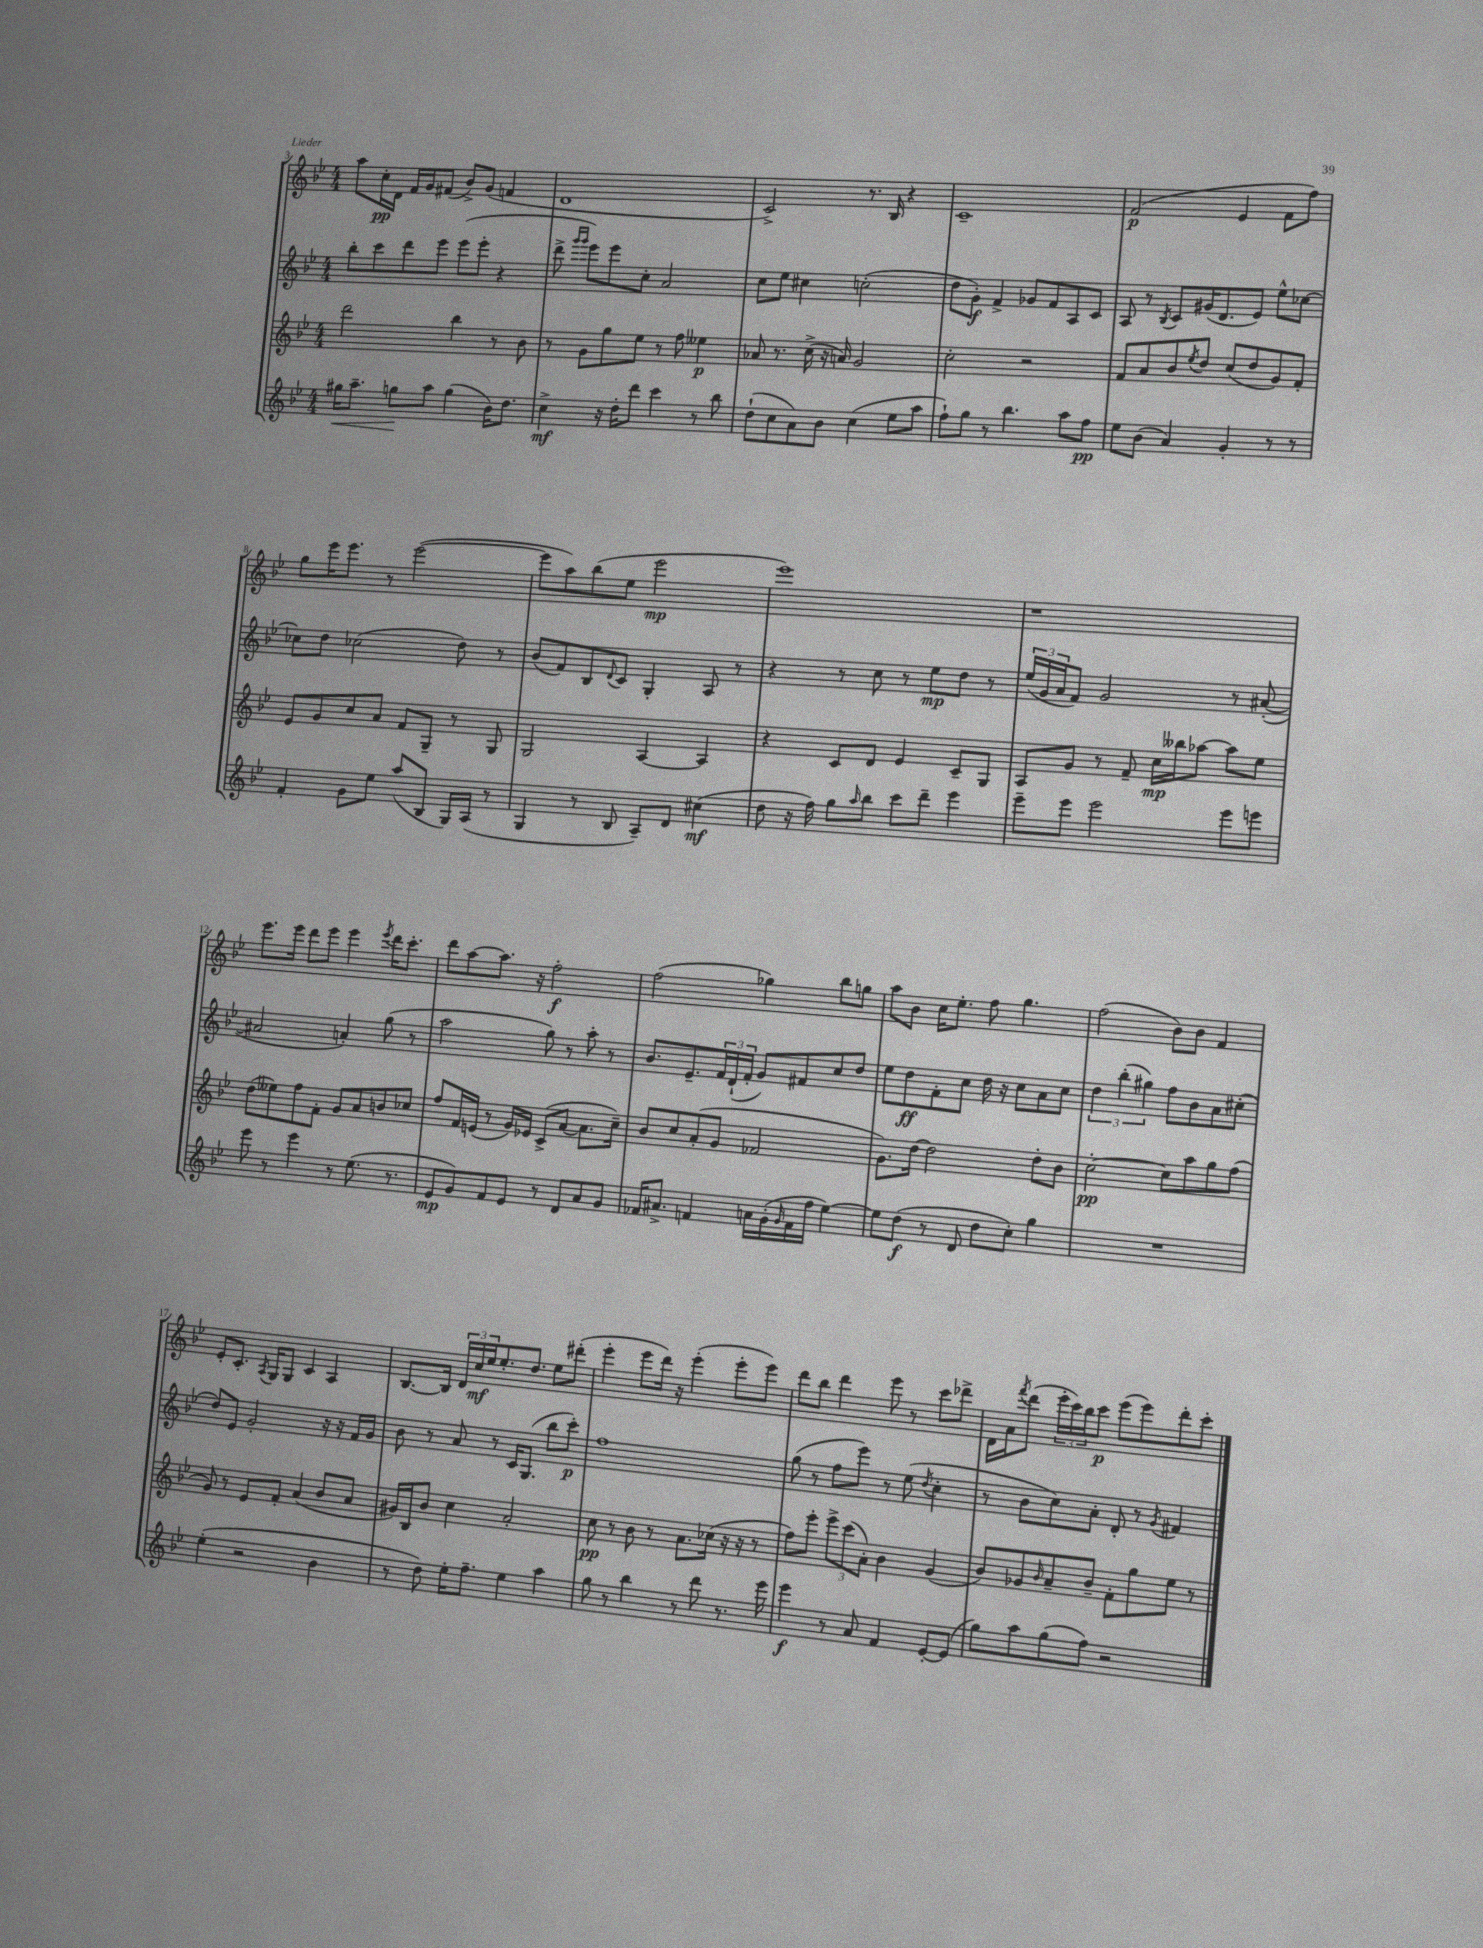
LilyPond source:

<<
\new StaffGroup <<
\new Staff = "s0" {
    \clef treble \key bes \major \numericTimeSignature \time 4/4
    a''8 c''16-.\pp d'16 f'16 g'16 fis'8( bes'8->) g'8( f'4 |
    d'1 |
    c'2->) r8. bes16 r4 |
    c'1-- |
    f'2\p( ees'4 f'8 f''8) |
    g''8 ees'''16 ees'''8. r8 ees'''2~( |
    ees'''8 a''8) bes''8( ees''8 ees'''2\mp |
    ees'''1) |
    r1 |
    ees'''8. ees'''16 d'''8 ees'''8 ees'''4 \acciaccatura { ees'''8 } d'''16 c'''8.-. |
    d'''8 a''8~ a''8. r16 f''2-.\f |
    f''2( ges''4) bes''8 g''8 |
    a''8 bes'8 c''16 ees''8.-. f''8 g''4. |
    f''2( bes'8) bes'8 f'4 |
    ees'8-. c'8.-. \acciaccatura { a8 } g16 g8 c'4 a4 |
    bes8.~ bes16 \tuplet 3/2 { d'16 c''16\mf ees''16 } ees''8.-. d''8. ees''8 dis'''8-.( |
    ees'''4-. ees'''8 d'''16) r16 ees'''4-.( ees'''8-. ees'''8) |
    d'''8 bes''8 d'''4 ees'''8 r8 c'''8 des'''8-> |
    d'16 a'16 \acciaccatura { f'''8 } d'''8( \tuplet 3/2 { ees'''16-. c'''16) bes''16 } c'''8\p ees'''8( ees'''8) d'''8-. c'''8-. \bar "|." |
}
\new Staff = "s1" {
    \clef treble \key bes \major \numericTimeSignature \time 4/4
    bes''8-. c'''8 d'''8 ees'''8 ees'''8( ees'''8-. r4 |
    d'''8-> \grace { g'''16 g'''16 } ees'''8) ees'''8 c''8-. a'2 |
    c''8 ees''8 cis''4 c''2-.( |
    d''8 g'8-.\f) f'4-> ges'8 f'8 a8 c'8 |
    a8 r8 \acciaccatura { bes8 } c'8 gis'16( d'8. ees'8) ees''8-^ ces''8~ |
    ces''8 d''8 ces''2( d''8) r8 |
    bes'8( f'8) bes8 \appoggiatura { d'8 } c'8 g4-. a8 r8 |
    r4 r8 c''8 r8 ees''8\mp d''8 r8 |
    \tuplet 3/2 { ees''16( g'16 a'16 } f'8) g'2 r8 ais'8~-.( |
    ais'2 a'4-.) g''8( r8 |
    a''2 g''8) r8 a''8-. r8 |
    bes'8. ees'8.-- \tuplet 3/2 { f'16 d'16-!( f'16-. } g'8) fis'8 c''8 d''8 |
    ees''8 d''8\ff f'8-. c''8 d''16 r16 c''8 a'8 c''8 |
    \tuplet 3/2 { d''4 bes''4-.( gis''4) } f''8 bes'8 a'8 cis''8-.( |
    d''8) ees'8 g'2-. r16 r16 f'16 g'16 |
    bes'8 r8 a'8 r8 c'16 g8.( bes''8 c'''8-.\p) |
    f''1 |
    g''8( r8 f''8 ees'''8) r8 ees''8( \acciaccatura { d''8 } c''4-. |
    r8 bes'8 c''8) a'8-. d'8-. r8 \acciaccatura { g'8 } fis'4 \bar "|." |
}
\new Staff = "s2" {
    \clef treble \key bes \major \numericTimeSignature \time 4/4
    d'''2 bes''4 r8 bes'8 |
    r8 g'8 g''8 ees''8 r8 f''8 eeses''4\p |
    aes'8 r8. c''16->( r16 a'16) g'2 |
    c''2-. r2 |
    f'8 a'8 bes'8 \acciaccatura { ees''8 } d''8 c''8( d''8 g'8) f'8-. |
    ees'8 g'8 c''8 a'8 f'8 g8-- r8 g8 |
    g2 a4~ a4 |
    r4 c'8 d'8 ees'4 c'8-- g8 |
    a8 g'8 r8 f'8-- c''16\mp beses''16 aes''8~ aes''8 ees''8 |
    d''8( eeses''8) f''8 f'8-. g'8 a'8 b'8 ces''8 |
    f''8 f'16 e'16( r8 g'16) ees'16 c'8->( a'8~ a'8. c''16--) |
    bes'8 c''8 a'8-.( g'8 fes'2 |
    g'8.) d''16~ d''2 d''8-. bes'8 |
    c''2~-.\pp c''8 a''8 g''8 f''8( |
    g'8) r8 ees'8 f'8-. a'4( bes'8 a'8 |
    gis'16) bes16 bes'8 c''4 a'2-. |
    c''8\pp r8 bes'8 r8 a'8. ces''16( r16 r16 r8 |
    f''8) ees'''8-. \tuplet 3/2 { ees'''8-> c'''8( a'8-.) } bes'4 g'4( |
    bes'8) ges'8 \grace { bes'16 } a'8-- bes'8-- f'8-. g''8 ees''8 r8 \bar "|." |
}
\new Staff = "s3" {
    \clef treble \key bes \major \numericTimeSignature \time 4/4
    gis''16\< a''8.-- g''8\! a''8 g''4( bes'16) d''8. |
    c''4->\mf r16 d''16-. d'''8 c'''4 r8 bes''8 |
    d''8-!( c''8 a'8) bes'8 c''4( ees''8 a''8 |
    f''8-!) g''8 r8 bes''4. a''8 f''8\pp |
    ees''8 bes'8( a'4) g'4-. r8 r8 |
    f'4-. g'8 ees''8 a''8( bes8 g16) a16( r8 |
    g4 r8 bes8 a8--) d'8 cis''4\mf( |
    d''8 r16 f''16) g''8 \grace { a''16 } bes''8 c'''8 d'''8-- ees'''4 |
    ees'''8-- ees'''8 ees'''2 ees'''8 e'''8 |
    ees'''8 r8 ees'''4 r8 ees''8.( r8. |
    ees'8\mp g'8) f'8 ees'8 r8 d'8 a'8 g'8 |
    fes'16 ais'8.-> f'4 a'16 g'16-.( \grace { g'16 } f'16 f''16 ees''4~) |
    ees''8 d''8\f( r8 d'8 d''8 c''8-.) g''4 |
    R1 |
    ees''4-.( r2 bes'4 |
    r8 d''8) ees''16-. f''8.-- ees''4 a''4 |
    g''8 r8 bes''4 r8 d'''8 r8. ees'''16 |
    ees'''4\f r8 a'8 f'4 ees'8~-. ees'8( |
    g''8) a''8 g''8( f''8) r2 \bar "|." |
}
>>
>>
\layout { \context { \Score currentBarNumber = #3 } }
